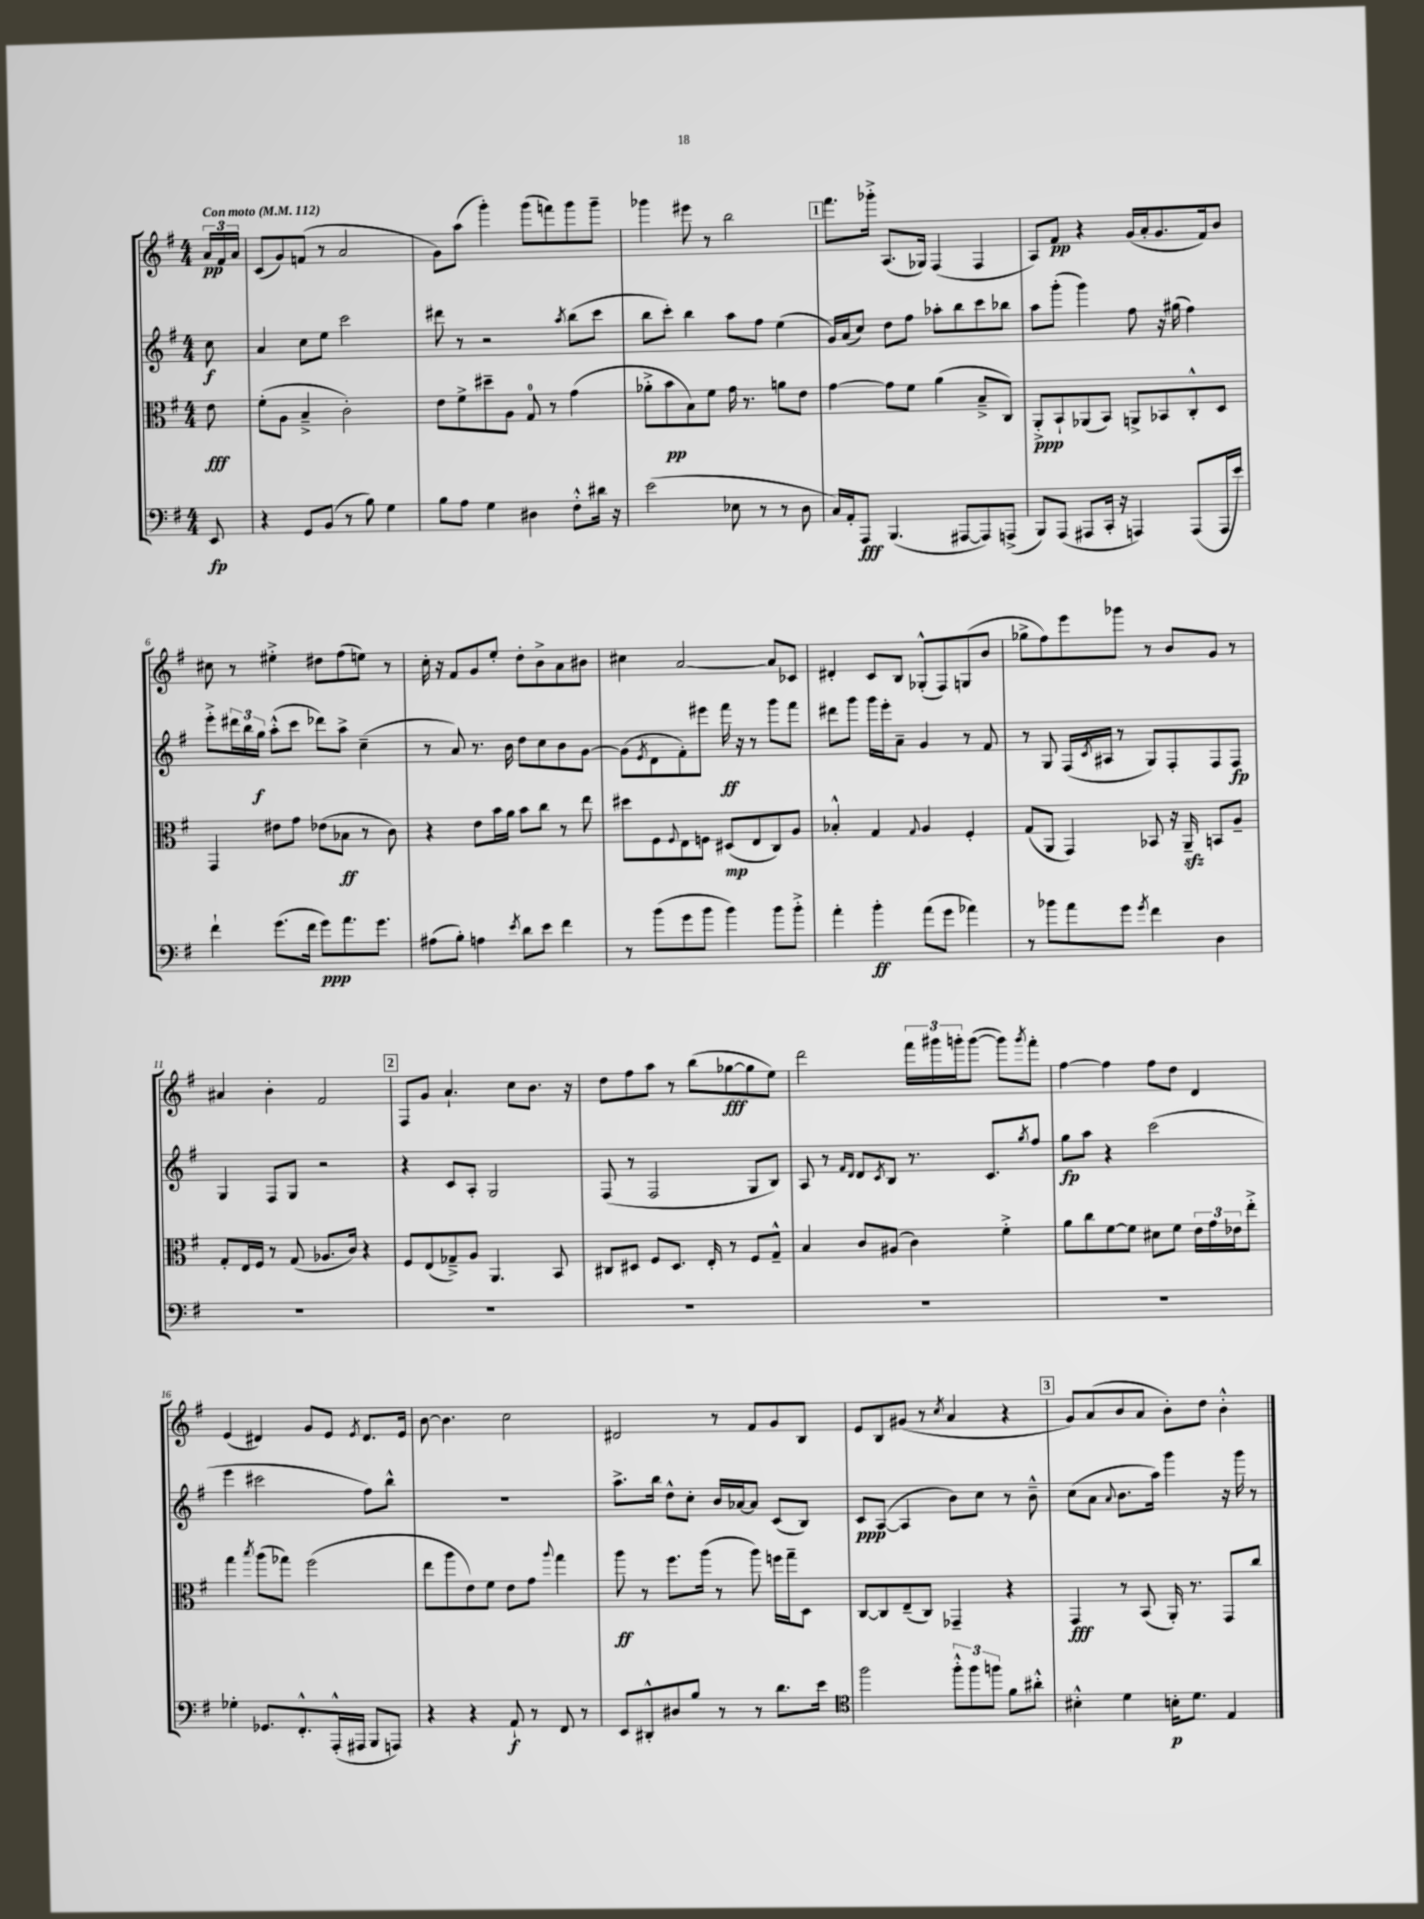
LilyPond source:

<<
\new StaffGroup <<
\new Staff = "s0" {
    \clef treble \key g \major \numericTimeSignature \time 4/4 \partial 8 \tempo "Con moto" 4 = 112
    \tuplet 3/2 { a'16\pp fis'16 a'16 } |
    c'8( g'8) f'8( r8 a'2 |
    g'8) a''8( g'''4-.) g'''8( f'''8) g'''8 g'''8-- |
    ges'''4 eis'''8 r8 b''2 |
    \mark \markup { \box "1" } fis'''8. ges'''16-.-> a8.( ges16) fis4( fis4 |
    a8) fis'8\pp r4 g'16( a'16-. g'8. fis'16) b'8 |
    cis''8 r8 eis''4-.-> dis''8 fis''8( e''8) r8 |
    c''16-. r16 fis'8 g'8 e''8-. d''8-. b'8-> a'8 bis'8 |
    cis''4 a'2~ a'8 ces'8 |
    dis'4-. c'8 b8 ges8-.-^( fis8) g8( b'8 |
    ges''8-> fis''8) e'''8 ges'''8 r8 b'8 g'8 r8 |
    ais'4 b'4-. fis'2 |
    \mark \markup { \box "2" } fis8 g'8 a'4.-! c''8 b'8. r16 |
    d''8 fis''8 a''8 r8 b''8( ges''8~\fff ges''8 e''8) |
    d'''2 \tuplet 3/2 { fis'''16 gis'''16 g'''16-. } g'''8~( g'''8) \acciaccatura { g'''8 } fis'''8-. |
    fis''4~ fis''4 fis''8 d''8 d'4 |
    e'4( dis'4) g'8 e'8 \acciaccatura { e'8 } dis'8. e'16 |
    b'8~ b'4. c''2 |
    dis'2 r8 fis'8 g'8 b8 |
    e'8 b8 gis'8( r8 \acciaccatura { c''8 } a'4 r4 |
    \mark \markup { \box "3" } g'8) a'8( b'8 a'8 b'8-.) d''8 b'4-.-^ \bar "|." |
}
\new Staff = "s1" {
    \clef treble \key g \major \numericTimeSignature \time 4/4 \partial 8
    c''8\f |
    a'4 c''8 e''8 c'''2 |
    dis'''8 r8 r2 \acciaccatura { a''8 } b''8( c'''8 |
    b''8 c'''8-.) b''4 a''8 fis''8 e''4( |
    \mark \markup { \box "1" } g'16) a'16( c''8) d''8 fis''8 aes''8-. b''8 c'''8 bes''8 |
    a''8 g'''8-.( g'''4) fis''8 r16 gis''16( fis''4) |
    e'''8-.-> \tuplet 3/2 { dis'''16 b''16 g''16\f } a''8-.-^( c'''8 des'''8) a''8-> c''4--( |
    r8 a'8) r8. b'16 d''8 c''8 b'8 g'8~ |
    g'8( \acciaccatura { e'8 } d'8 fis'8-.) eis'''8 fis'''16\ff r16 r8 g'''8 fis'''8 |
    dis'''8 g'''8 g'''16 e'''16-. a'8-- g'4 r8 fis'8 |
    r8 g8 fis16( \acciaccatura { c'8 } ais16 r8 g8) fis8-. fis8 fis8\fp |
    g4 fis8 g8 r2 |
    \mark \markup { \box "2" } r4 c'8 a8-. g2 |
    fis8( r8 fis2 g8 b8) |
    a8 r8 \grace { fis'16 d'16 } d'8 \acciaccatura { c'8 } b8 r8. c'8. \acciaccatura { g''8 } fis''8 |
    g''8\fp a''8 r4 c'''2( |
    e'''4 cis'''2 fis''8) b''8-^ |
    R1 |
    a''8.-> b''16 d''8-^ c''8-. b'16 aes'16~ aes'8 c'8( b8) |
    c'8\ppp a8~( a4 b'8) c''8 r8 b'8---^ |
    \mark \markup { \box "3" } c''8( a'8 \appoggiatura { a'8 } b'8. a''16) g'''4 r16 g'''16 r8 \bar "|." |
}
\new Staff = "s2" {
    \clef alto \key g \major \numericTimeSignature \time 4/4 \partial 8
    e'8\fff |
    fis'8-.( a8 b4---> c'2-.) |
    e'8 fis'8-> dis''8-- a8 g8-0 r8 g'4( |
    aes'8-.-> b'8\pp b8) fis'8 g'16 r8. a'8 e'8 |
    \mark \markup { \box "1" } g'4~ g'8 fis'8 a'4( b8---> c8) |
    a,8-.->\ppp b,8-! aes,8( b,8) a,8-> bes,8 c8-.-^ d8 |
    g,4 eis'8 g'8 ees'8( bes8\ff r8 c'8) |
    r4 e'8 b'16 a'16 b'8 c''8 r8 e''8 |
    dis''8 fis8 \appoggiatura { fis8 } e8 f8 dis8\mp( e8 c8) a8 |
    bes4-.-^ g4 \appoggiatura { g8 } a4 fis4-. |
    g8( a,8 g,4) bes,8 r16 a,16--\sfz b,8 a8-- |
    g8-. e16 fis16 r8 g8( aes8. c'16) r4 |
    \mark \markup { \box "2" } fis8 e8( ges8--->) a8 a,4. b,8 |
    cis8 dis8 fis8 dis8. e16-. r8 fis8 g8---^ |
    b4 c'8 ais8( c'4) fis'4-.-> |
    a'8 c''8 fis'8~ fis'8 dis'8 fis'8 \tuplet 3/2 { e'16 g'16 ees'16 } e''8-.-> |
    g''4 \acciaccatura { b''8 } a''8( ges''8) fis''2( |
    e''8 a''8 e'8) fis'8 e'8 g'8 \appoggiatura { a''8 } g''4 |
    a''8\ff r8 fis''8. a''16( r8 a''8) f''16 g''16-- d8 |
    c8~ c8 e8--( c8) ges,4-- r4 |
    \mark \markup { \box "3" } g,4\fff r8 b,8( a,16-.) r8. g,8 c''8 \bar "|." |
}
\new Staff = "s3" {
    \clef bass \key g \major \numericTimeSignature \time 4/4 \partial 8
    e,8\fp |
    r4 g,8 b,8( r8 b8) g4 |
    b8 a8 g4 dis4 fis8-.-^ dis'16 r16 |
    e'2( ees8 r8 r8 d8 |
    \mark \markup { \box "1" } c16) a,16-. a,,8\fff b,,4.( ais,,8~ ais,,8) a,,8->( |
    b,,8) a,,8( ais,,8 c,16-. r16 a,,4) a,,8( a,,16 e'16) |
    fis'4-! g'8.( fis'16 g'8\ppp) a'8. g'8. |
    ais8( b8-.) a4 \acciaccatura { e'8 } d'8 e'8 fis'4 |
    r8 b'8( g'8 b'8 b'4) b'8 b'8-.-> |
    a'4-. b'4-.\ff a'8( g'8 aes'4) |
    r8 bes'8 a'8 g'8 \acciaccatura { g'8 } fis'4 d4 |
    R1 |
    \mark \markup { \box "2" } R1 |
    R1 |
    R1 |
    R1 |
    ges4-. ges,8. fis,8.-.-^ a,,16-.-^( ais,,16 b,,8 a,,8) |
    r4 r4 a,8-!\f r8 fis,8 r8 |
    e,8 dis,8-.-^ dis8 b8 r8 r8 d'8. e'16 |
    \clef tenor fis''2 \tuplet 3/2 { fis''8-.-^ fis''8 f''8 } fis'8 ais'8-.-^ |
    \mark \markup { \box "3" } bis4-.-^ d'4 b16-.\p d'8. e4 \bar "|." |
}
>>
>>
